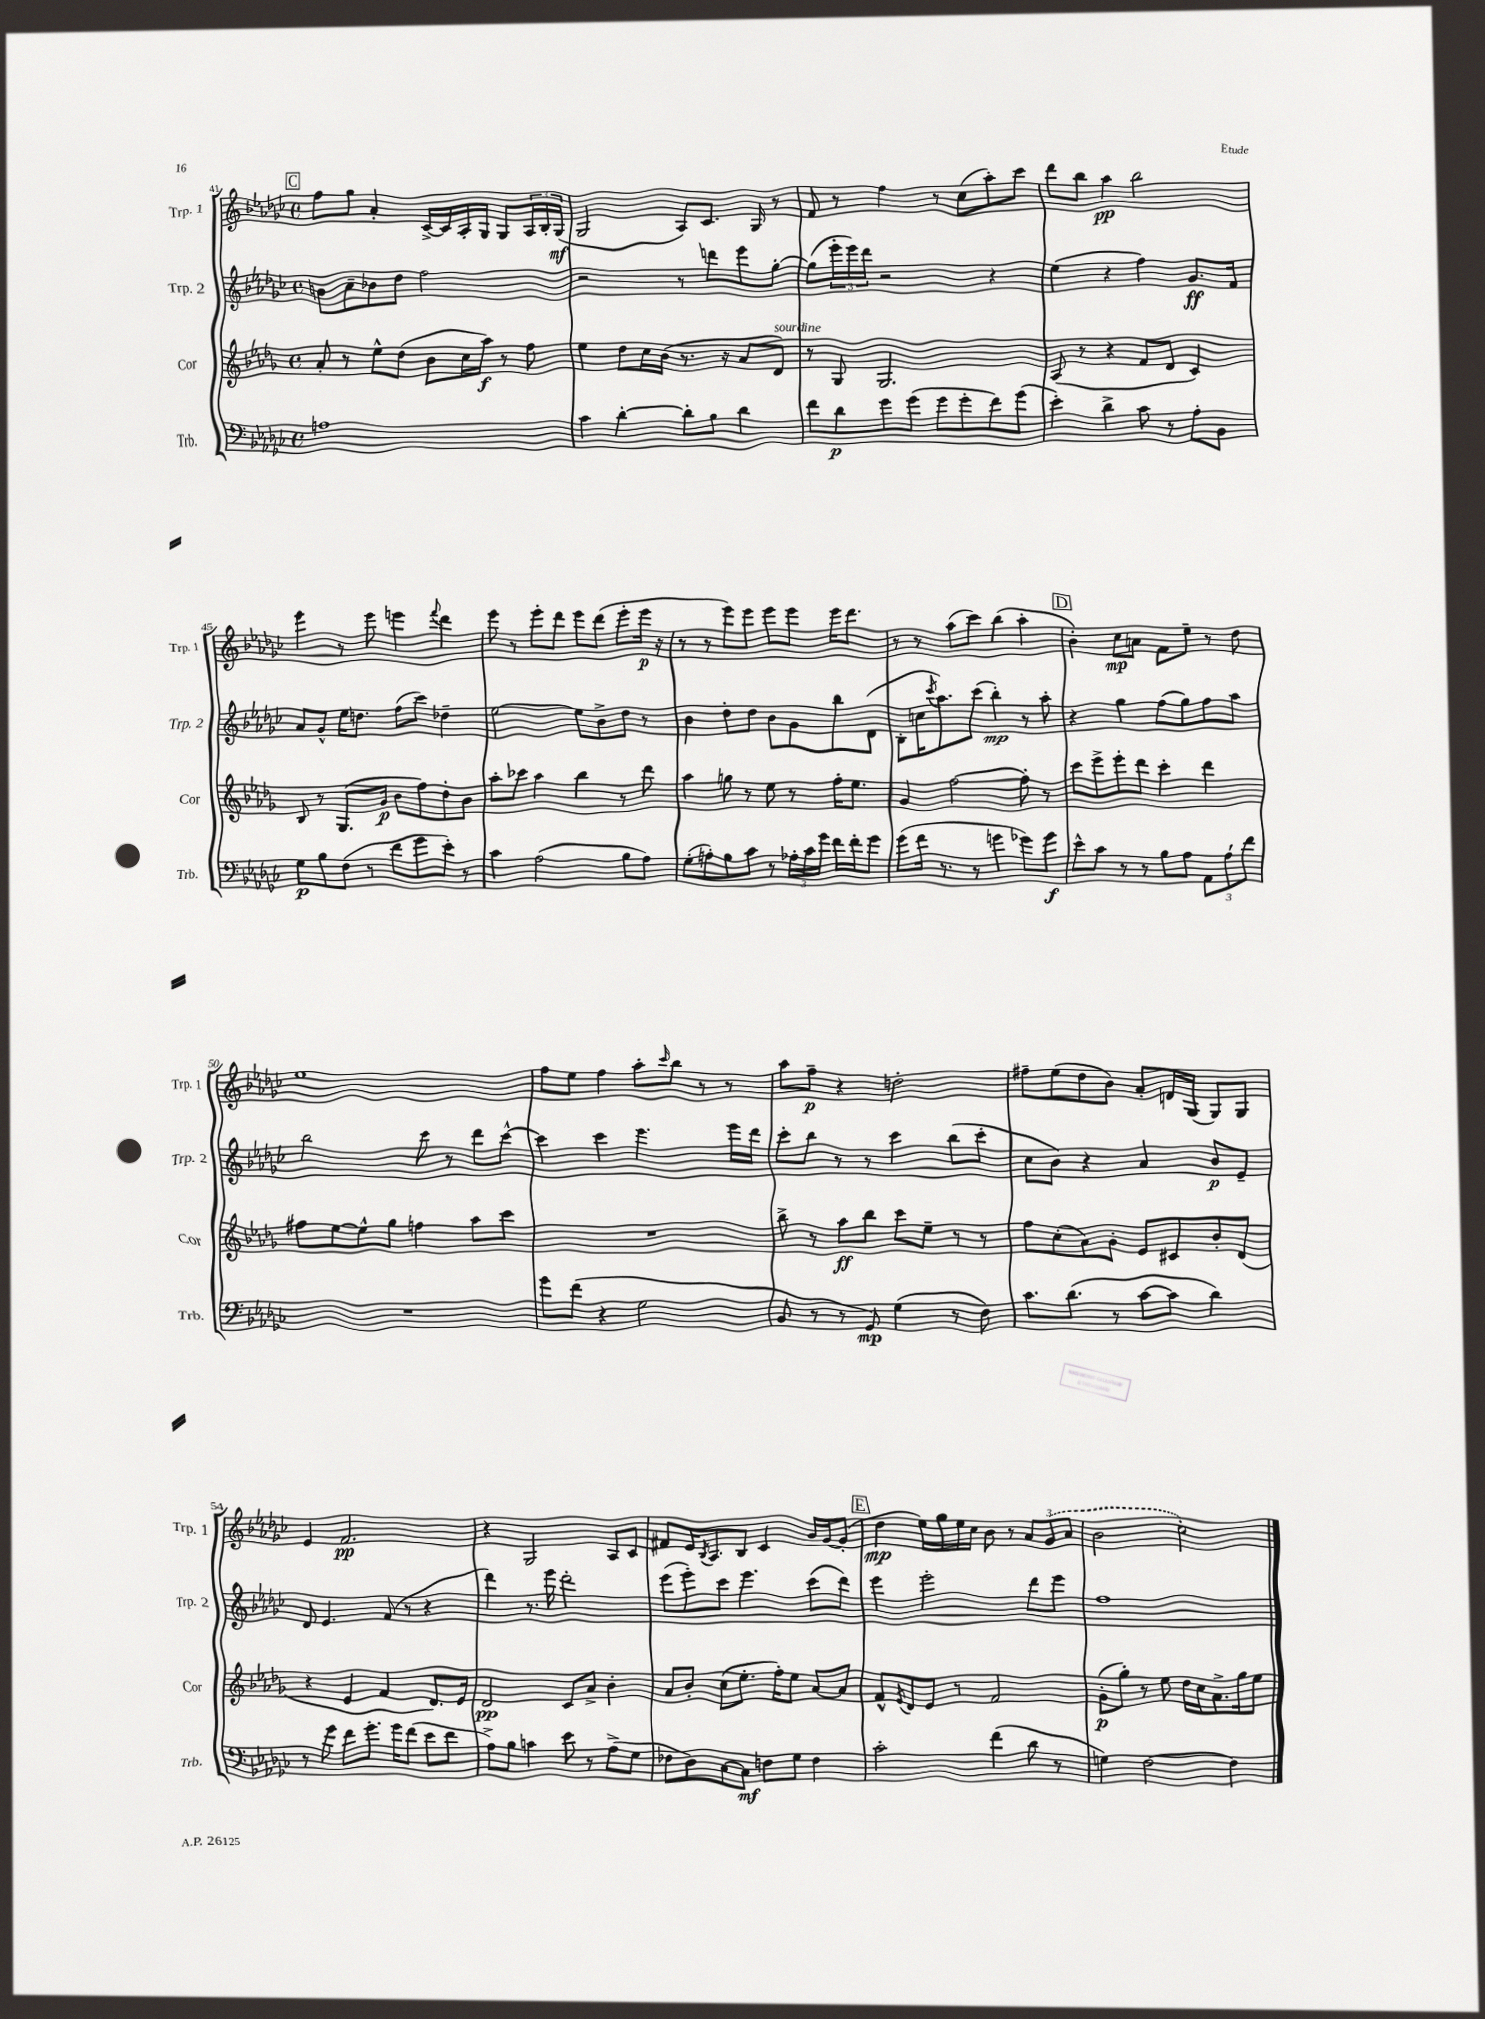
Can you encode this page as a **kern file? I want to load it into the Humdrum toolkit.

**kern	**dynam	**kern	**dynam	**kern	**dynam	**kern	**dynam
*part4	*part4	*part3	*part3	*part2	*part2	*part1	*part1
*staff4	*staff4	*staff3	*staff3	*staff2	*staff2	*staff1	*staff1
*I"Trb.	*	*I"Cor	*	*I"Trp. 2	*	*I"Trp. 1	*
*I'Trb.	*	*I'Cor	*	*I'Trp. 2	*	*I'Trp. 1	*
*clefF4	*	*clefG2	*	*clefG2	*	*clefG2	*
*k[b-e-a-d-g-c-]	*	*k[b-e-a-d-g-]	*	*k[b-e-a-d-g-c-]	*	*k[b-e-a-d-g-c-]	*
*M4/4	*	*M4/4	*	*M4/4	*	*M4/4	*
*met(c)	*	*met(c)	*	*met(c)	*	*met(c)	*
!!LO:REH:place=s1:t=C
=41	=41	=41	=41	=41	=41	=41	=41
1An	.	8a-'/	.	8bn\L	.	8ff\L	.
.	.	8r	.	8a-~\	.	8gg-\J	.
.	.	8ee-^^\L	.	8b-X\	.	4a-'/	.
.	.	(8dd-\J	.	8dd-\J	.	.	.
.	.	8b-\L	.	2ff\	.	[16c-^/LL	.
.	.	.	.	.	.	16c-/]	.
.	.	16cc\L	.	.	.	16A-'/	.
.	.	16aa-\JJ)	f	.	.	16G-/JJ	.
.	.	8r	.	.	.	8G-/L	.
.	.	8ff\	.	.	.	24A-/L	.
.	.	.	.	.	.	24B-'/	.
.	.	.	.	.	.	(24G-/JJ	mf
=42	=42	=42	=42	=42	=42	=42	=42
4c-\	.	4ee-\	.	2r	.	2G-/	.
[4d-'\	.	8dd-\L	.	.	.	.	.
.	.	16cc\L	.	.	.	.	.
.	.	(16b-\JJ	.	.	.	.	.
8d-'\L]	.	8.r	.	8r	.	8A-/L)	.
8B-\J	.	.	.	8dddn\L	.	8.c-/J	.
.	.	16r	.	.	.	.	.
4d-\	.	8a-/L	.	8eee-\	.	.	.
.	.	.	.	.	.	16G-/	.
!	!	!LO:TX:a:i:t=sourdine	!	!	!	!	!
.	.	8d-/J)	.	[8gg-'\J	.	8r	.
=43	=43	=43	=43	=43	=43	=43	=43
8f\L	.	8r	.	(8gg-\L]	.	8f/	.
8d-\	p	8G-/	.	24eee-'\L	.	8r	.
.	.	.	.	24eee-\)	.	.	.
.	.	.	.	24ddd-\JJ	.	.	.
8g-\	.	2.G-/	.	2r	.	4ff\	.
(8g-\J	.	.	.	.	.	.	.
8g-\L	.	.	.	.	.	8r	.
8g-'\	.	.	.	.	.	(8cc-\L	.
8f\)	.	.	.	4r	.	8aa-'\)	.
(8g-\J	.	.	.	.	.	8ccc-\J	.
=44	=44	=44	=44	=44	=44	=44	=44
4e-'\)	.	(8A-/	.	(4ee-\	.	8ddd-\L	.
.	.	8r	.	.	.	8bb-\J	.
4d-^\	.	4r	.	4r	.	4aa-\	pp
8c-\	.	8f/L	.	4ff\)	.	2bb-\	.
8r	.	8d-/J	.	.	.	.	.
8A-'\L	.	4c/)	.	8.g-/L	ff	.	.
8BB-\J	.	.	.	.	.	.	.
.	.	.	.	16f/Jk	.	.	.
!!LO:LB:g=z
=45	=45	=45	=45	=45	=45	=45	=45
8G-\L	p	8B-/	.	8a-/L	.	4eee-\	.
8B-\	.	8r	.	8g-^^/J	.	.	.
(8F\J	.	(8.G-/L	.	16ee-\KL	.	8r	.
.	.	.	.	8.ddn\J	.	.	.
8r	.	.	.	.	.	8eee-\	.
.	.	16g-/Jk	p	.	.	.	.
8f\L	.	8b-\L	.	(8ff\L	.	4eeen\	.
8g-\	.	8ff\)	.	8ccc-\J)	.	.	.
.	.	.	.	.	.	8qqfff/	.
8e-'\J)	.	8dd-'\	.	4dd-X~\	.	4ddd-\	.
8r	.	8b-\J	.	.	.	.	.
=46	=46	=46	=46	=46	=46	=46	=46
4c-\	.	8aa-'\L	.	[2ee-\	.	8eee-\	.
.	.	8ccc-X\J	.	.	.	8r	.
(2A-\	.	4aa-\	.	.	.	8eee-'\L	.
.	.	.	.	.	.	8ddd-\J	.
.	.	4bb-\	.	8ee-\L]	.	8eee-\L	.
.	.	.	.	8b-^\	.	(8ddd-\J	.
8B-\L	.	8r	.	8dd-\J	.	8eee-'\L	.
8A-\J)	.	8ddd-\	.	8r	.	16eee-\Jk	p
.	.	.	.	.	.	16r	.
=47	=47	=47	=47	=47	=47	=47	=47
(8G-'\L	.	4aa-\	.	4b-\	.	8r	.
8An'\)	.	.	.	.	.	8r	.
8B-\	.	8ggn\	.	8dd-'\L	.	8eee-\L)	.
8c-\J	.	8r	.	8dd-\J	.	8eee-\J	.
8r	.	8ee-\	.	8b-\L	.	8eee-\L	.
24A-X'\LL	.	8r	.	8g-\	.	8eee-\J	.
24c-\	.	.	.	.	.	.	.
24g-\JJ	.	.	.	.	.	.	.
16f\LL	.	16ff'\KL	.	8bb-\	.	16eee-\KL	.
16f'\J	.	8.ee-\J	.	.	.	8.ddd-\J	.
8g-\J	.	.	.	(8d-\J	.	.	.
=48	=48	=48	=48	=48	=48	=48	=48
(8g-\L	.	4g-/	.	8B-'\L	.	8r	.
16f\Jk	.	.	.	16ccn\K	.	8r	.
.	.	.	.	8qccc-/	.	.	.
8.r	.	.	.	8.aa-\)	.	.	.
.	.	[2ff\	.	.	.	(8aa-\L	.
8r	.	.	.	(8ccc-\J	.	8ccc-\J)	.
4gn\	.	.	.	4bb-'\)	mp	(4bb-\	.
8g-X\L)	.	8ff'\]	.	8r	.	4aa-'\	.
8g-\J	f	8r	.	8aa-'\	.	.	.
!!LO:REH:place=s1:t=D
=49	=49	=49	=49	=49	=49	=49	=49
8e-^^\L	.	8ccc\L	.	4r	.	4b-'\)	.
8c-\J	.	8eee-^\	.	.	.	.	.
8r	.	8eee-'\	.	4gg-\	.	8cc-\L	mp
8r	.	8ddd-\J	.	.	.	8an\J	.
8B-\L	.	4ccc'\	.	(8ff\L	.	8f\L	.
8A-\J	.	.	.	8gg-\)	.	8ee-~\J	.
12AA-\L	.	4ddd-\	.	8ff\	.	8r	.
12A-`\	.	.	.	.	.	.	.
.	.	.	.	8aa-\J	.	8dd-\	.
12f\J	.	.	.	.	.	.	.
!!LO:LB:g=z
=50	=50	=50	=50	=50	=50	=50	=50
1r	.	8ff#X\L	.	2bb-\	.	1ee-	.
.	.	[8ee-\	.	.	.	.	.
.	.	8ee-^^\]	.	.	.	.	.
.	.	8gg-\J	.	.	.	.	.
.	.	4ffn\	.	8ccc-\	.	.	.
.	.	.	.	8r	.	.	.
.	.	8aa-\L	.	8ddd-\L	.	.	.
.	.	8ccc\J	.	[8ccc-^^\J	.	.	.
=51	=51	=51	=51	=51	=51	=51	=51
8g-\L	.	1r	.	4ccc-\]	.	8ff\L	.
(8f\J	.	.	.	.	.	8ee-\J	.
4r	.	.	.	4ccc-\	.	4ff\	.
2G-\	.	.	.	4.eee-\	.	8aa-'\L	.
.	.	.	.	.	.	16qqccc-/	.
.	.	.	.	.	.	8bb-\J	.
.	.	.	.	.	.	8r	.
.	.	.	.	16eee-\LL	.	8r	.
.	.	.	.	16ddd-\JJ	.	.	.
=52	=52	=52	=52	=52	=52	=52	=52
8BB-/	.	8bb-^\	.	8ccc-'\L	.	8aa-\L	.
8r	.	8r	.	8bb-\J	.	8ff~\J	p
8r	.	8aa-\L	ff	8r	.	4r	.
8GG-/)	mp	8bb-\J	.	8r	.	.	.
(4G-\	.	8ccc\L	.	4ccc-\	.	2ddn'\	.
.	.	8ee-~\J	.	.	.	.	.
8r	.	8r	.	(8bb-\L	.	.	.
8F\)	.	8r	.	8ccc-'\J	.	.	.
=53	=53	=53	=53	=53	=53	=53	=53
8.c-\L	.	8ff\L	.	8cc-\L	.	8ff#X~\L	.
.	.	(8cc'\	.	8b-\J)	.	(8ee-\	.
(8.d-\J	.	.	.	.	.	.	.
.	.	8a-\)	.	4r	.	8dd-\	.
8r	.	8g-'\J	.	.	.	8b-\J)	.
[8c-\L	.	8e-/L	.	4a-/	.	8a-'/L	.
8c-\J]	.	8c#X/	.	.	.	16dn/L	.
.	.	.	.	.	.	(16G-/JJ	.
4d-\)	.	8b-'/	.	8b-/L	p	8G-/L)	.
.	.	(8d-/J	.	8e-~/J	.	8G-/J	.
!!LO:LB:g=z
=54	=54	=54	=54	=54	=54	=54	=54
8r	.	4r	.	8d-/	.	4e-/	.
8g-\	.	.	.	4.e-/	.	.	.
8f\L	.	4e-/	.	.	.	2.f/	pp
8.g-'\J	.	.	.	.	.	.	.
.	.	4f/	.	(8f/	.	.	.
16g-\KL	.	.	.	.	.	.	.
(8f\J	.	.	.	8r	.	.	.
8e-\L	.	8.d-/L)	.	4r	.	.	.
8f\J	.	.	.	.	.	.	.
.	.	16e-/Jk	.	.	.	.	.
=55	=55	=55	=55	=55	=55	=55	=55
8A-^\L)	.	2d-/	pp	4ddd-\)	.	4r	.
8B-\J	.	.	.	.	.	.	.
4cn\	.	.	.	8.r	.	2G-/	.
.	.	.	.	16eee-\	.	.	.
8e-\	.	8c/L	.	2ddd-'\	.	.	.
8r	.	8a-^/J	.	.	.	.	.
(8A-^\L	.	4b-'\	.	.	.	8A-/L	.
8G-\J	.	.	.	.	.	8c-/J	.
=56	=56	=56	=56	=56	=56	=56	=56
8F-X\L	.	8a-/L	.	(8eee-\L	.	8f#X/L	.
8D-\)	.	8b-'/J	.	8eee-'\)	.	16e-/K	.
.	.	.	.	.	.	8qB-/	.
.	.	.	.	.	.	8.A-/	.
[8C-\	.	(8cc\L	.	8ccc-\J	.	.	.
8C-\J]	mf	8.ee-'\J	.	4.eee-\	.	8B-/J	.
8Fn\L	.	.	.	.	.	4c-/	.
.	.	16ff'\KL)	.	.	.	.	.
8G-\J	.	8ee-\J	.	.	.	.	.
4F\	.	[8a-/L	.	(8ccc-\L	.	16b-/LL	.
.	.	.	.	.	.	[16g-/J	.
.	.	8a-/J]	.	8ddd-\J)	.	(8g-'/J]	.
!!LO:REH:place=s1:t=E
=57	=57	=57	=57	=57	=57	=57	=57
2c-'\	.	8f^^/L	.	4eee-\	.	4dd-\	mp
.	.	8qe-/	.	.	.	.	.
.	.	8d-/	.	.	.	.	.
.	.	8e-/J	.	2eee-'\	.	16ee-\LL)	.
.	.	.	.	.	.	16gg-\	.
.	.	8r	.	.	.	16ee-\	.
.	.	.	.	.	.	16cc-\JJ	.
(4f\	.	2f/	.	.	.	8b-\	.
.	.	.	.	.	.	8r	.
8d-\	.	.	.	8ddd-\L	.	12a-/L	.
.	.	.	.	.	.	(12g-/	.
8r	.	.	.	8eee-\J	.	.	.
.	.	.	.	.	.	12a-/J	.
=58	=58	=58	=58	=58	=58	=58	=58
4Gn\)	.	(8g-'\L	p	1ff	.	2b-\	.
.	.	8gg-'\J)	.	.	.	.	.
[2F\	.	8r	.	.	.	.	.
.	.	8ee-\	.	.	.	.	.
.	.	16dd-\LL	.	.	.	2cc-'\)	.
.	.	16cc\J	.	.	.	.	.
.	.	8.a-^\	.	.	.	.	.
4F\]	.	.	.	.	.	.	.
.	.	16gg-\k	.	.	.	.	.
.	.	8ee-\J	.	.	.	.	.
==	==	==	==	==	==	==	==
*-	*-	*-	*-	*-	*-	*-	*-
